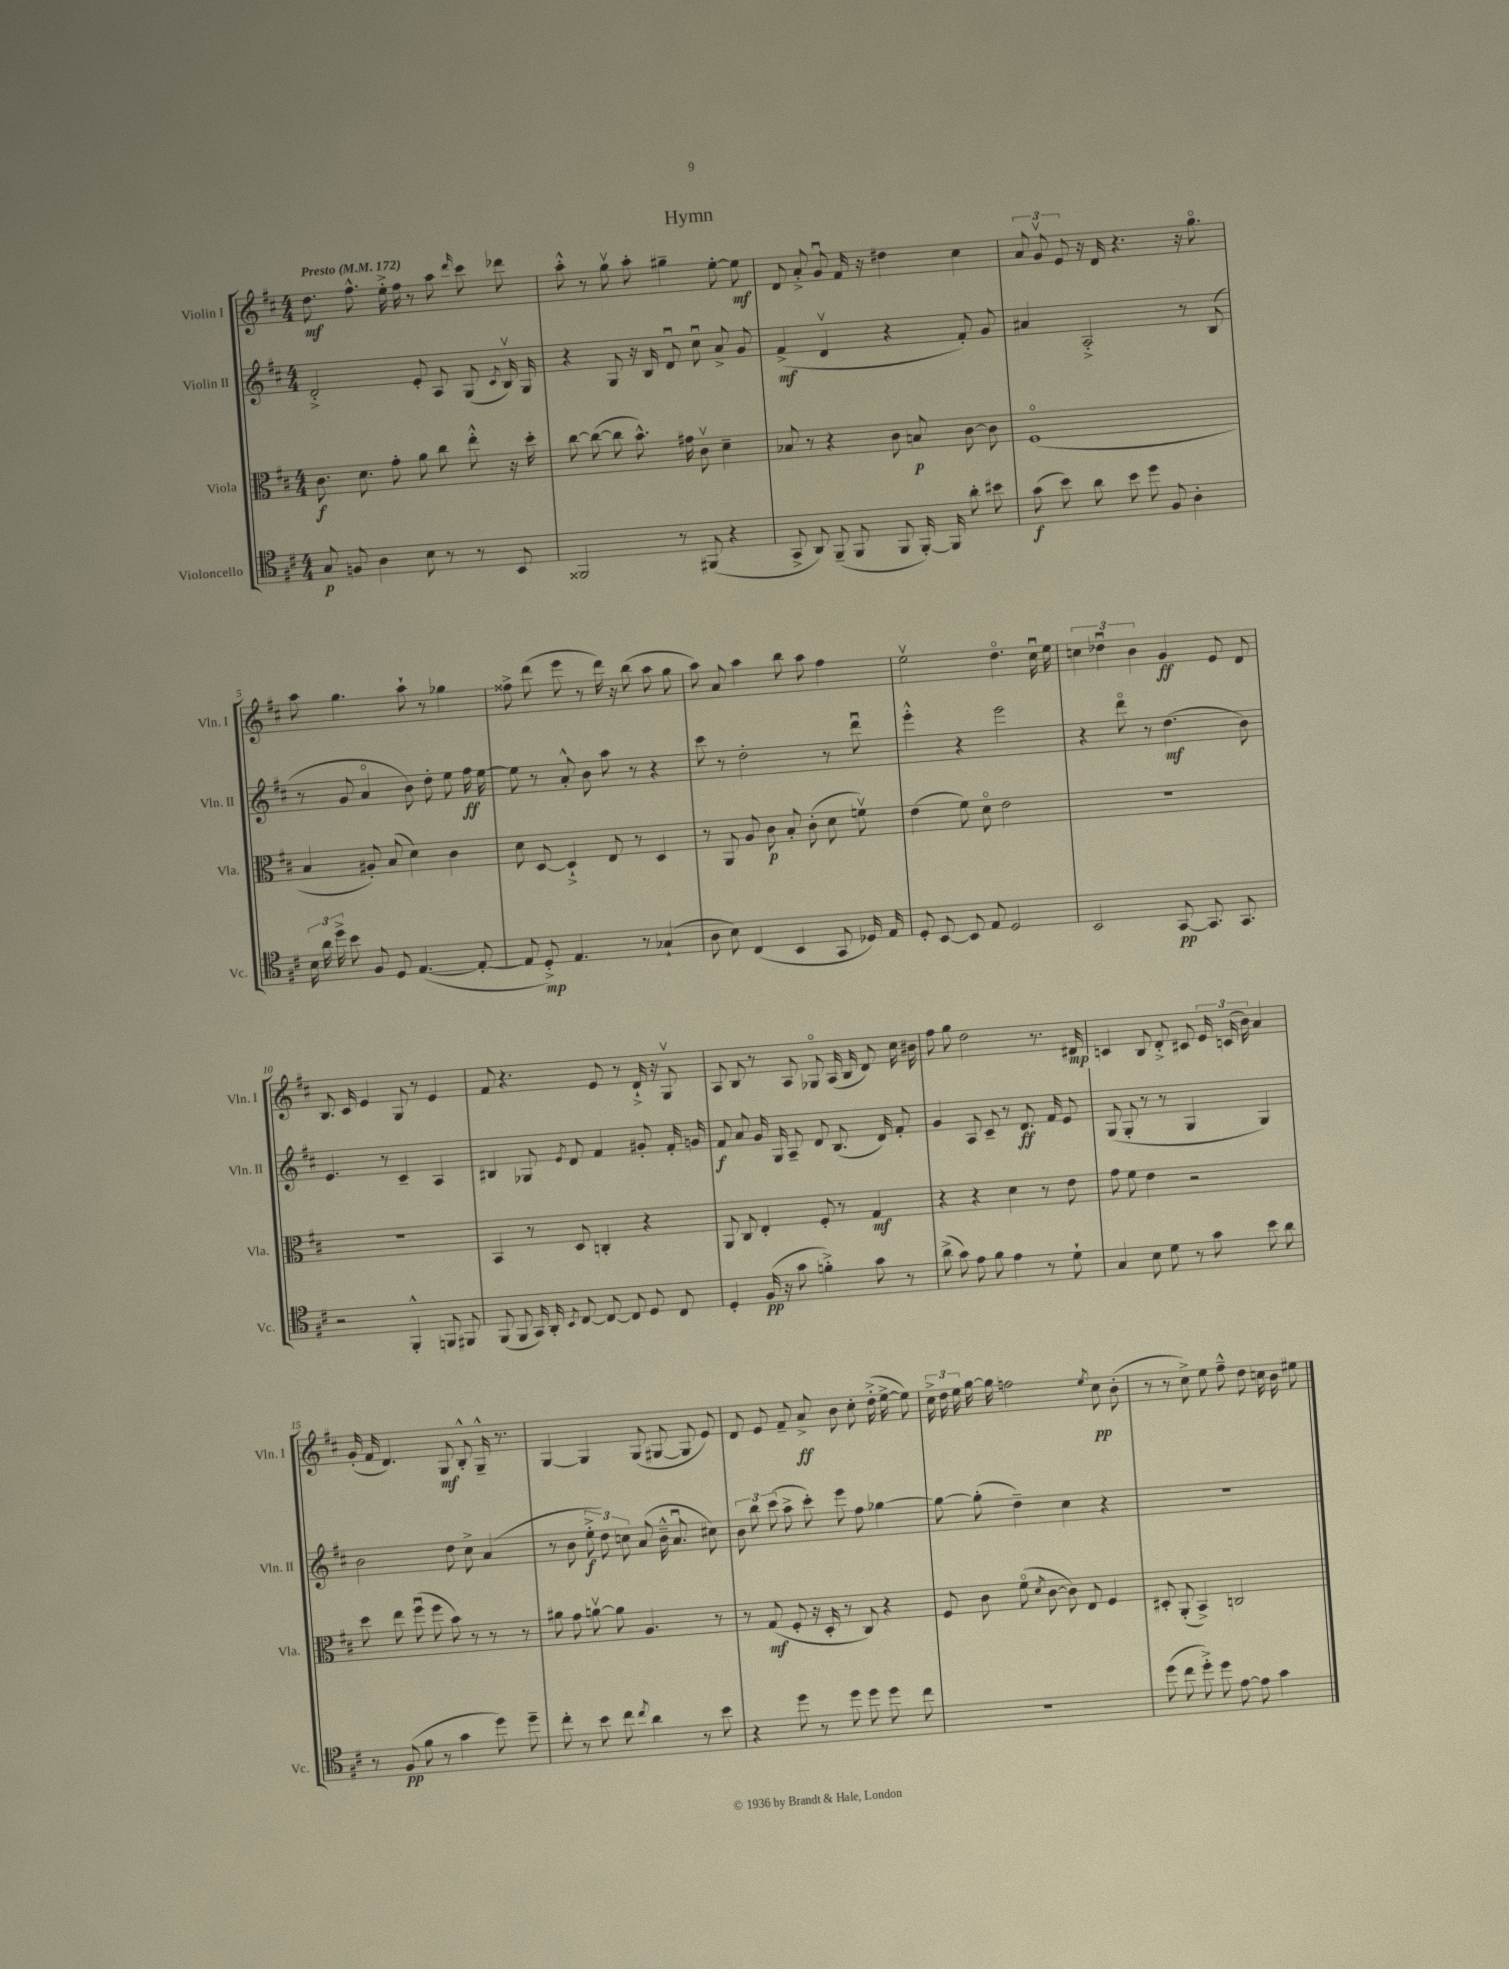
\header { title = "Hymn" }
<<
\new StaffGroup <<
\new Staff = "s0" \with { instrumentName = "Violin I" shortInstrumentName = "Vln. I" } {
    \clef treble \key d \major \numericTimeSignature \time 4/4 \tempo "Presto" 4 = 172
    \autoBeamOff d''8.\mf fis''8.-^ e''16-.-> fis''16 r8 a''8 \grace { d'''16 } cis'''8 des'''8 |
    a''8-.-^ r8 g''8\upbow a''8-. gis''4-- e''8~-. e''8\mf |
    d'8 a'8-.-> g'8\downbow fis'16 r16 dis''4 cis''4 |
    \tuplet 3/2 { a'8 g'8\upbow e'8 } r16 d'16 r4. r16 g''8.\flageolet |
    a''8 g''4. a''8-! r8 ges''4 |
    fisis''8-> d'''8( e'''8 r8 d'''16) r16 b''8( a''8 g''8 |
    a''8) a'8 a''4 b''8 a''8 fis''4 |
    e''2\upbow d''4.\flageolet cis''16\downbow e''16 |
    \tuplet 3/2 { c''4 des''4\downbow b'4 } g'4\ff e'8 d'8 |
    b8. cis'16 e'4 g8 r8 e'4 |
    fis'8 r4. e'8 r8 d'16-!-> r16 g8\upbow |
    a8 b8 r8 a8 ges8\flageolet a16( b16 d'8) cis''16 bis'16 |
    fis''8 g''8 d''2 r8. dis'16\mp |
    c'4 b8 d'8-.-> cis'8 \tuplet 3/2 { e'16 c'16( b'16) } a'4 |
    g'16-.( fis'16 d'4.) g8\mf b8-.-^ g16---^ r8. |
    g4~ g4 g8( gis8~ gis8 e'8) |
    d'8 e'8 fis'8-- a'8->\ff b'8 cis''8-. d''16-.->( e''16~-> e''8) |
    \tuplet 3/2 { cis''16-> d''16 e''16 } g''16~ g''16 f''2 \acciaccatura { e''8 } cis''8\pp b'8-.( |
    r8 r8 cis''8->) e''8 fis''8---^ d''8 c''16 b'16 eis''8 \bar "|." |
}
\new Staff = "s1" \with { instrumentName = "Violin II" shortInstrumentName = "Vln. II" } {
    \clef treble \key d \major \numericTimeSignature \time 4/4
    \autoBeamOff d'2-.-> e'8-. a8 g8( \acciaccatura { cis'8 } b16\upbow) g16 |
    r4 g8 r16 b16 d'8\downbow cis''8\downbow a'8-> g'8 |
    fis'4->\mf( d'4\upbow r4 fis'8-.) g'8 |
    ais'4 a2-.-> r8 b8( |
    r8 g'8 a'4\flageolet b'8) d''8-. e''8 fis''16\ff e''16~ |
    e''8 r8 a'8-.-^ b'8 a''8 r8 r4 |
    cis'''8 r8 d''2-. r8 d'''8\downbow |
    e'''4-.-^ r4 e'''2 |
    r4 d'''8\flageolet r8 d''4.\mf( b'8) |
    e'4. r8 cis'4-- a4 |
    bis4 ges8 \acciaccatura { e'8 } d'8 fis'4 gis'8-. fis'16-. g'16 |
    fis'8\f a'8 g'16 g16 a8-- d'8 b8.( d'16) fis'8-. |
    g'4 a8 cis'8-- r8 d'8.\ff fis'16 e'8 |
    g8( g8-. r8 r8 g4 g4) |
    b'2 d''8 cis''8-> a'4( |
    r8 b'8 \tuplet 3/2 { e''8-.->\f d''8) c''8 } a'8( b'16---^ a'8.\downbow cis''8) |
    \tuplet 3/2 { b'8 b''8 cis'''8( } a''8-> cis'''8-.) e'''8 fis''8 ges''4~ |
    ges''8~ ges''8-.( d''4--) cis''4 r4 |
    R1 \bar "|." |
}
\new Staff = "s2" \with { instrumentName = "Viola" shortInstrumentName = "Vla." } {
    \clef alto \key d \major \numericTimeSignature \time 4/4
    \autoBeamOff cis'8.\f d'8. g'8-. a'8 cis''8 e''8-.-^ r16 d''16-. |
    cis''8~ cis''8~( cis''8 b'8.-^) gis'16 cis'8\upbow d'4-- |
    bes8 r8 r4 cis'8 b8\p cis'8~ cis'8 |
    fis1\flageolet( |
    b4 ais8-.) b8( d'4) cis'4 |
    d'8 d8~ d4-!-> e8 r8 d4 |
    r8 a,8 a8 cis'8\p b8-. cis'8-.( d'8 f'8\upbow) |
    e'4( fis'8) d'8\flageolet e'2 |
    R1 |
    R1 |
    b,4 r8 d8 c4-. r4 |
    a,8 cis8 e4-. fis8-. r8 g4\mf |
    r4 r4 d'4 r8 e'8 |
    g'8 fis'8 e'4 r2 |
    d''8 e''8 fis''8\downbow( fis''8 b'8) r8 r8 r8 |
    ais'8 g'8 a'8~\upbow a'8 a4. r8 |
    r8 g8\mf( fis8-. r16 d16-. r8 cis8) r4 |
    fis8 cis'8 fis'8\flageolet( \acciaccatura { d'8 } cis'8~ cis'8) e8 fis4 |
    dis8-. a,8-.( b,4->) c2 \bar "|." |
}
\new Staff = "s3" \with { instrumentName = "Violoncello" shortInstrumentName = "Vc." } {
    \clef tenor \key d \major \numericTimeSignature \time 4/4
    \autoBeamOff g8\p f8 a4 b8 r8 r8 b,8 |
    fisis,2 r8 fis,8( r4 |
    g,8-> a,8) fis,8--( fis,8 fis,8 fis,16~-.) fis,16 a'8-. bis'8 |
    g'8\f( b'8) a'8 b'8 d''8 fis8 a4-. |
    \tuplet 3/2 { b16 a'16 d''16-> } b'8 fis8 d8 e4.~( e8~-. |
    e8 d8-.->\mp) e4. r8 ges4-!( |
    a8 b8) cis4( b,4 g,8 des16) e16 |
    d8-. b,8~ b,8 e8 d2 |
    b,2 g,8~\pp g,8. g,8. |
    r2 fis,4-.-^ f,8 fis,8 |
    fis,8( fis,8 g,16) a,16-. \acciaccatura { b,8 } cis8~ cis8~ cis8 d8 cis8 |
    d4-. fis16\pp( r16 g'8 f'4-.->) g'8 r8 |
    a'8->( g'8) e'8 fis'8 e'4 r8 d'8-! |
    g4 b8 d'8 r8 g'8 b'8 a'8 |
    r8 fis8\pp( fis'8 r8 g'4 d''8) d''8-- |
    cis''8-. r8 b'8 cis''8 \acciaccatura { cis''8 } a'4 r8 b'8 |
    r4 d''8 r8 d''8 d''8 d''8 cis''8 |
    r1 |
    d''8( cis''8 d''8-.->) d''8 e'8~ e'8 g'4 \bar "|." |
}
>>
>>
